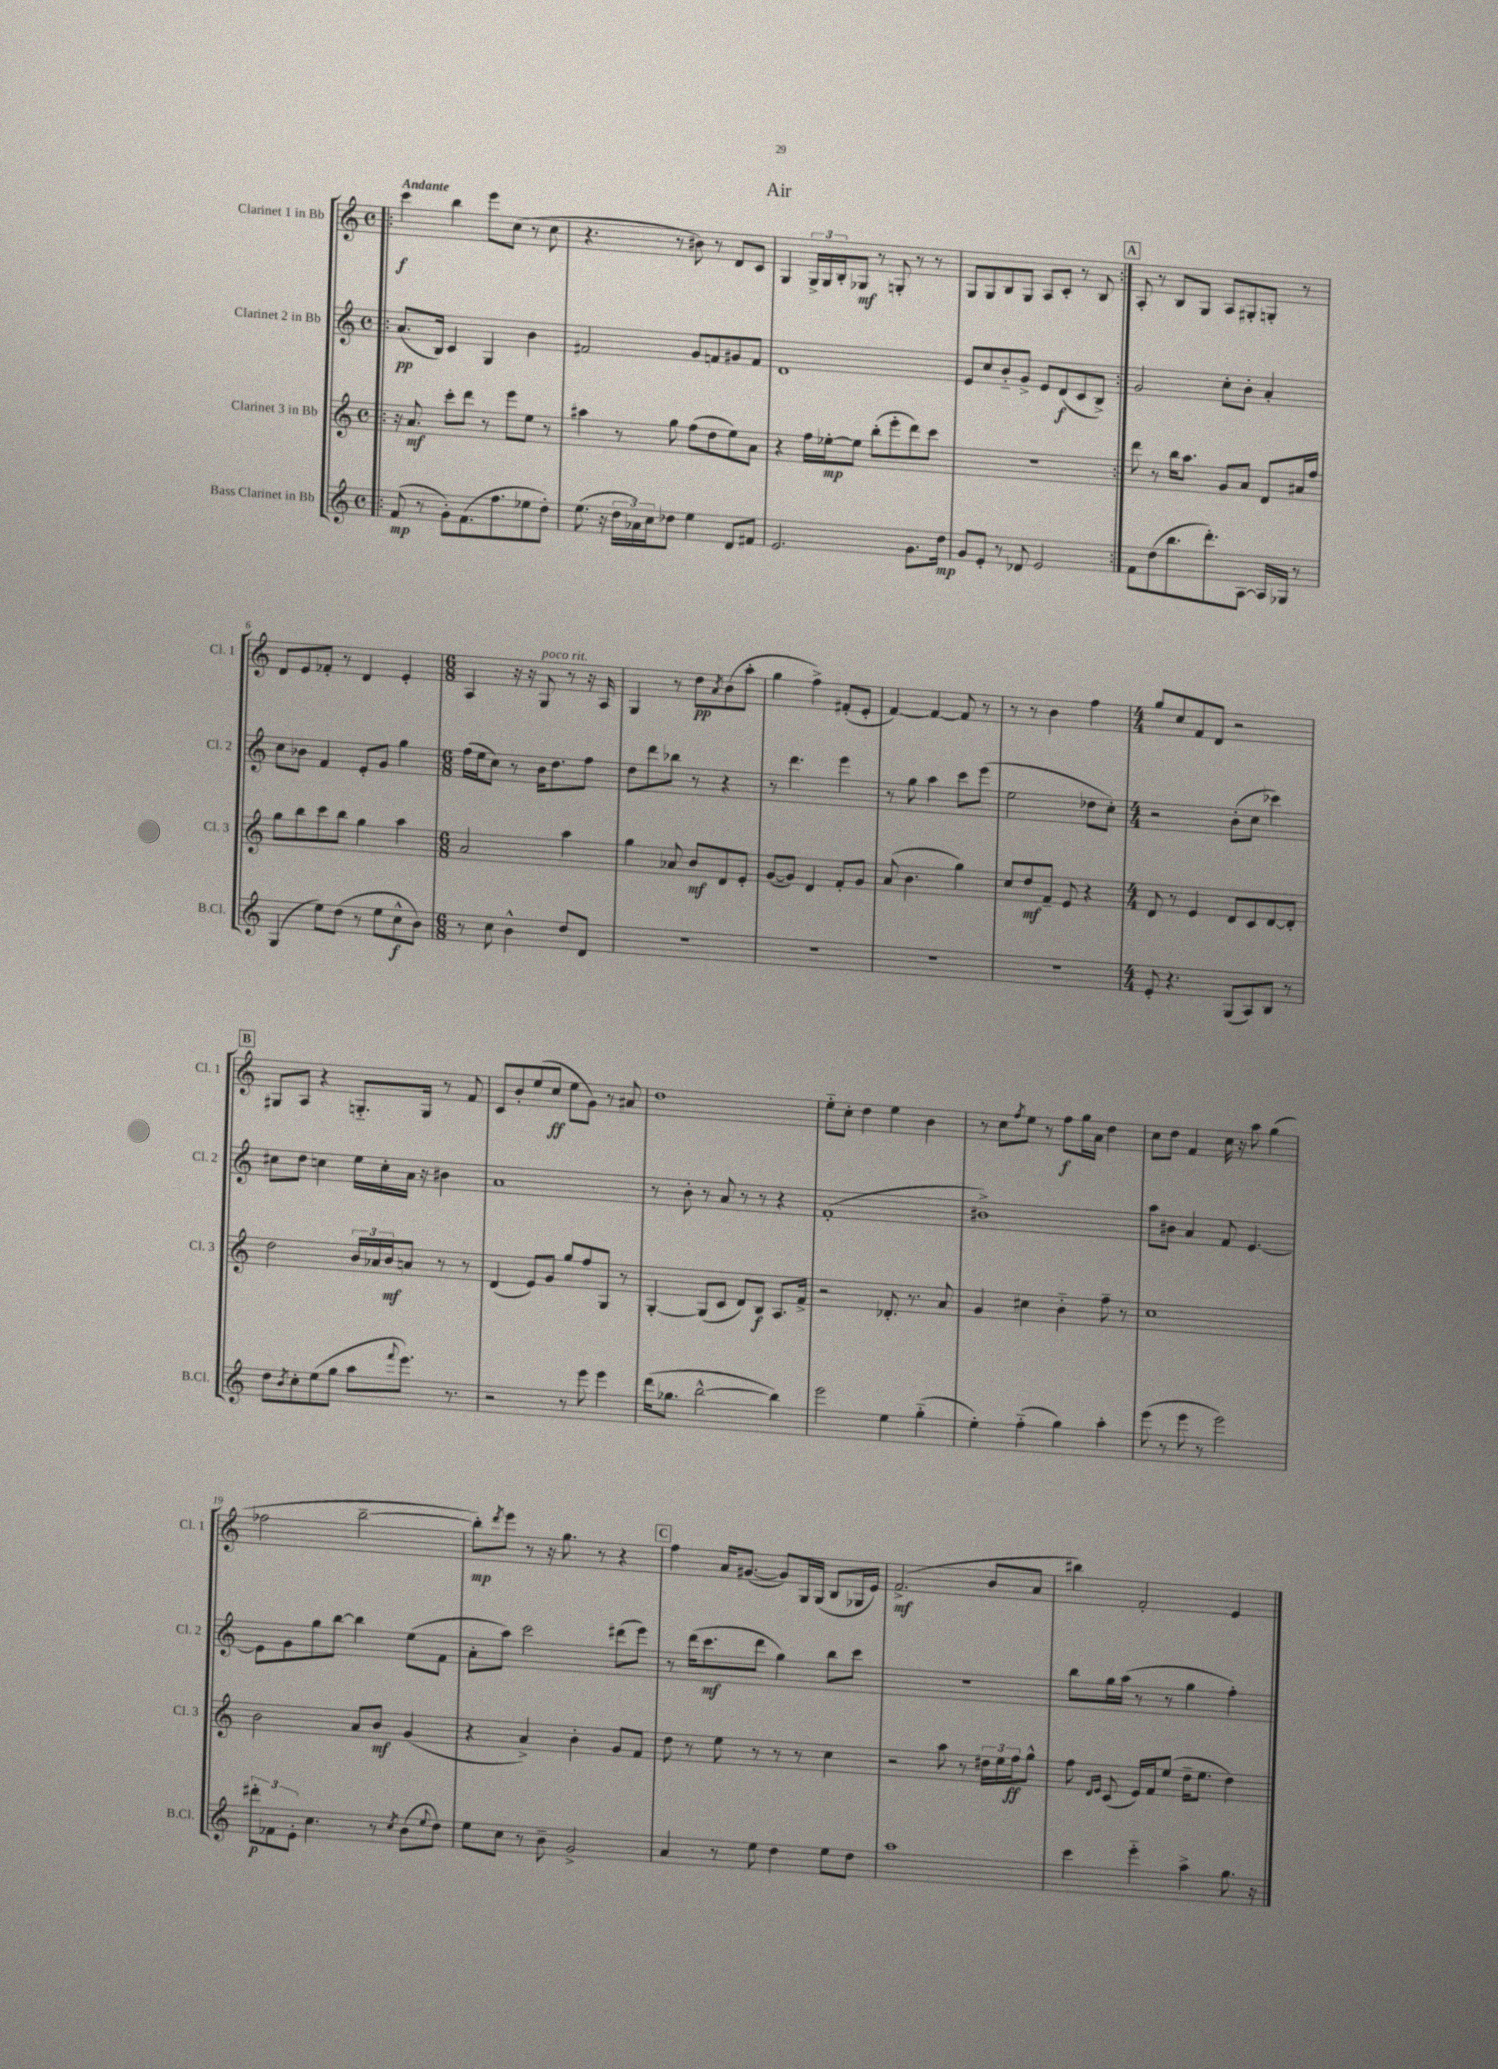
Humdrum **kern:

**kern	**dynam	**kern	**dynam	**kern	**dynam	**kern	**dynam
*part4	*part4	*part3	*part3	*part2	*part2	*part1	*part1
*staff4	*staff4	*staff3	*staff3	*staff2	*staff2	*staff1	*staff1
*I"Bass Clarinet in Bb	*	*I"Clarinet 3 in Bb	*	*I"Clarinet 2 in Bb	*	*I"Clarinet 1 in Bb	*
*I'B.Cl.	*	*I'Cl. 3	*	*I'Cl. 2	*	*I'Cl. 1	*
*clefG2	*	*clefG2	*	*clefG2	*	*clefG2	*
*k[]	*	*k[]	*	*k[]	*	*k[]	*
*M4/4	*	*M4/4	*	*M4/4	*	*M4/4	*
*met(c)	*	*met(c)	*	*met(c)	*	*met(c)	*
=1!|:	=1!|:	=1!|:	=1!|:	=1!|:	=1!|:	=1!|:	=1!|:
!	!	!	!	!	!	!LO:TX:a:B:t=Andante	!
(8f/	mp	16r	.	(8.a/L	pp	4ccc\	f
.	.	8.a/	mf	.	.	.	.
8r	.	.	.	.	.	.	.
.	.	.	.	16B/Jk)	.	.	.
8g'\L)	.	8ccc'\L	.	4c/	.	4bb\	.
(8.f\	.	8ddd\J	.	.	.	.	.
.	.	8r	.	4G/	.	8eee\L	.
8.ff\	.	.	.	.	.	.	.
.	.	8eee\L	.	.	.	(8cc\J	.
8ee-X\	.	8ee\J	.	4b\	.	8r	.
8dd'\J)	.	8r	.	.	.	8cc\	.
=2	=2	=2	=2	=2	=2	=2	=2
(8.ee\	.	4aa#X\	.	2f#X/	.	4.r	.
16r	.	.	.	.	.	.	.
24dd\LL	.	8r	.	.	.	.	.
24a-X\)	.	.	.	.	.	.	.
24cc\J	.	.	.	.	.	.	.
8dd-X\J	.	8gg\	.	.	.	8r	.
4ee\	.	(8ff\L	.	8g/L	.	8b#X\)	.
.	.	8dd\	.	8fn/	.	8r	.
8d/L	.	8ee\)	.	8g#X/	.	8d/L	.
8f#X/J	.	8a\J	.	8f/J	.	8c/J	.
=3	=3	=3	=3	=3	=3	=3	=3
2.e/	.	4r	.	1d	.	4G/	.
.	.	16ff\LL	.	.	.	24G^/LL	.
.	.	.	.	.	.	24G/	.
.	.	[16ee-X'\J	mp	.	.	.	.
.	.	.	.	.	.	24B'/J	.
.	.	8ee-\J]	.	.	.	8G-X/J	mf
.	.	(8bb'\L	.	.	.	8r	.
.	.	8eee'\	.	.	.	8Gn'/	.
8.g\L	.	8ddd\)	.	.	.	8r	.
.	.	8ccc\J	.	.	.	8r	.
16dd\Jk	mp	.	.	.	.	.	.
=4	=4	=4	=4	=4	=4	=4	=4
8g/L	.	1r	.	8e/L	.	8G/L	.
8e'/J	.	.	.	8cc/	.	8G/	.
8r	.	.	.	8b/	.	8B/	.
8d-X/	.	.	.	8g^/J	.	8G/J	.
2e/	.	.	.	8e/L	.	8A/L	.
.	.	.	.	(8d/	f	8c'/J	.
.	.	.	.	8c/	.	8r	.
.	.	.	.	8B^/J)	.	8B/	.
!!LO:REH:place=s1:t=A
=5:|!	=5:|!	=5:|!	=5:|!	=5:|!	=5:|!	=5:|!	=5:|!
8f\L	.	8ddd\	.	2g/	.	8A'/	.
(8dd\	.	8r	.	.	.	8r	.
8.bb\	.	16bb\KL	.	.	.	8B/L	.
.	.	8.aa\J	.	.	.	.	.
.	.	.	.	.	.	8G/J	.
8.ddd'\)	.	.	.	.	.	.	.
.	.	8g/L	.	8cc'\L	.	8A/L	.
[8A\J	.	8a/J	.	8b'\J	.	8G#X'/	.
16A/LL]	.	8d/L	.	4a'/	.	8Gn'/J	.
16G-X/JJ	.	.	.	.	.	.	.
8r	.	16a#X/L	.	.	.	8r	.
.	.	16ff/JJ	.	.	.	.	.
!!LO:LB:g=z
=6	=6	=6	=6	=6	=6	=6	=6
(4G/	.	8gg\L	.	8cc\L	.	8d/L	.
.	.	8bb\	.	8b-X\J	.	8e/	.
8ee\L)	.	8ccc\	.	4f/	.	8f-X'/J	.
(8dd\J	.	8bb\J	.	.	.	8r	.
8r	.	4gg\	.	8e'/L	.	4d/	.
8ee\L	.	.	.	8g/J	.	.	.
8cc^^\	f	4aa\	.	4gg\	.	4e'/	.
8b\J)	.	.	.	.	.	.	.
=7	=7	=7	=7	=7	=7	=7	=7
*M6/8	*	*M6/8	*	*M6/8	*	*M6/8	*
8r	.	2a/	.	(16ff\LL	.	4A/	.
.	.	.	.	16ee\J	.	.	.
8cc\	.	.	.	8cc\J)	.	.	.
4b^^\	.	.	.	8r	.	16r	.
.	.	.	.	.	.	16r	.
!	!	!	!	!	!	!LO:TX:a:i:t=poco rit.	!
.	.	.	.	16b\KL	.	8G/	.
.	.	.	.	8.dd\	.	.	.
8dd/L	.	4aa\	.	.	.	8r	.
8d/J	.	.	.	8ff\J	.	16r	.
.	.	.	.	.	.	16A/	.
=8	=8	=8	=8	=8	=8	=8	=8
2.r	.	4gg\	.	8dd\L	.	4G/	.
.	.	.	.	8ddd\	.	.	.
.	.	8a-X/	.	8bb-X\J	.	8r	.
.	.	8b/L	mf	8r	.	8dd\L	pp
.	.	.	.	.	.	8qa/	.
.	.	8d/	.	4r	.	(8b\	.
.	.	8e'/J	.	.	.	8aa'\J	.
=9	=9	=9	=9	=9	=9	=9	=9
2.r	.	([8g/L	.	8r	.	4gg\	.
.	.	8g/J])	.	4.ddd\	.	.	.
.	.	4d/	.	.	.	4ff^\)	.
.	.	8f'/L	.	4eee\	.	(8f#X'/L	.
.	.	8g/J	.	.	.	8e'/J	.
=10	=10	=10	=10	=10	=10	=10	=10
2.r	.	(8a/	.	8r	.	[4f/)	.
.	.	4.b\	.	8gg\	.	.	.
.	.	.	.	4aa\	.	4f/_	.
.	.	4gg\)	.	8ccc\L	.	8f/]	.
.	.	.	.	(8eee\J	.	8r	.
=11	=11	=11	=11	=11	=11	=11	=11
2.r	.	8cc/L	.	2ee\	.	8r	.
.	.	8dd/	mf	.	.	8r	.
.	.	8f~/J	.	.	.	4b\	.
.	.	8e/	.	.	.	.	.
.	.	4r	.	8dd-X\L	.	4ff\	.
.	.	.	.	8cc'\J)	.	.	.
=12	=12	=12	=12	=12	=12	=12	=12
*M4/4	*	*M4/4	*	*M4/4	*	*M4/4	*
8e'/	.	8d/	.	2r	.	8gg/L	.
4.r	.	8r	.	.	.	8cc/	.
.	.	4e/	.	.	.	8f/	.
.	.	.	.	.	.	8d/J	.
(8G/L	.	8d/L	.	(8b'\L	.	2r	.
8A/)	.	8c/	.	8cc\J	.	.	.
8B/J	.	[8d/	.	4ccc-X\)	.	.	.
8r	.	8d'/J]	.	.	.	.	.
!!LO:LB:g=z
!!LO:REH:place=s1:t=B
=13	=13	=13	=13	=13	=13	=13	=13
8dd\L	.	2dd\	.	8cc#X\L	.	8G#X/L	.
8qb/	.	.	.	.	.	.	.
8cc'\	.	.	.	8dd\J	.	8A/J	.
(8ee\	.	.	.	4ccn\	.	4r	.
8gg\J	.	.	.	.	.	.	.
8aa\L	.	24b/LL	.	16ee\LL	.	8.Gn/L	.
.	.	24a-X/	.	.	.	.	.
.	.	.	.	16cc'\	.	.	.
.	.	24b/J	mf	.	.	.	.
8qqfff/	.	.	.	.	.	.	.
8.eee\J)	.	8an/J	.	16a\JJ	.	.	.
.	.	.	.	16r	.	16G/Jk	.
.	.	8r	.	4b#X\	.	8r	.
8.r	.	.	.	.	.	.	.
.	.	8r	.	.	.	8f/	.
=14	=14	=14	=14	=14	=14	=14	=14
2r	.	(4d/	.	1a	.	8c/L	.
.	.	.	.	.	.	8b'/	.
.	.	8e/L)	.	.	.	(8ee/	.
.	.	8g/J	.	.	.	8cc/J	ff
8r	.	8gg/L	.	.	.	8ee\L	.
8eee\	.	8ff/	.	.	.	8g\J)	.
4eee\	.	8G/J	.	.	.	8r	.
.	.	8r	.	.	.	8a#X/	.
=15	=15	=15	=15	=15	=15	=15	=15
(16ddd\KL	.	[4G'/	.	8r	.	1dd	.
8.gg-X\J	.	.	.	.	.	.	.
.	.	.	.	8b'\	.	.	.
[2bb^^\	.	(8G/L]	.	8r	.	.	.
.	.	8c/J	.	8a/	.	.	.
.	.	8d/L)	.	8r	.	.	.
.	.	8B/J	f	8r	.	.	.
4bb\])	.	8.A/L	.	4r	.	.	.
.	.	16f^/Jk	.	.	.	.	.
=16	=16	=16	=16	=16	=16	=16	=16
2eee\	.	2r	.	(1f'	.	8ee\L	.
.	.	.	.	.	.	8cc'\J	.
.	.	.	.	.	.	4dd\	.
4ee\	.	8.d-X'/	.	.	.	4ee\	.
.	.	8.r	.	.	.	.	.
(4gg\	.	.	.	.	.	4b\	.
.	.	8a/	.	.	.	.	.
=17	=17	=17	=17	=17	=17	=17	=17
4ee'\)	.	4g/	.	1b#X^)	.	8r	.
.	.	.	.	.	.	8cc\L	.
.	.	.	.	.	.	8qff/	.
(4ff\	.	4cc#X\	.	.	.	8ee\J	.
.	.	.	.	.	.	8r	.
4gg\)	.	4b\	.	.	.	8ff\L	f
.	.	.	.	.	.	16gg\L	.
.	.	.	.	.	.	16a\JJ	.
4aa'\	.	8ff~\	.	.	.	4dd\	.
.	.	8r	.	.	.	.	.
=18	=18	=18	=18	=18	=18	=18	=18
(8eee\	.	1cc	.	8aa\L	.	8cc\L	.
8r	.	.	.	8b#X\J	.	8dd\J	.
8eee\	.	.	.	4a/	.	4f/	.
8r	.	.	.	.	.	.	.
2eee\)	.	.	.	8f/	.	16cc\	.
.	.	.	.	.	.	16r	.
.	.	.	.	[4.e/	.	8aa\	.
.	.	.	.	.	.	(4gg\	.
!!LO:LB:g=z
=19	=19	=19	=19	=19	=19	=19	=19
12ddd#X'\L	p	2b\	.	8e\L]	.	2ff-X\	.
12f-X\	.	.	.	.	.	.	.
.	.	.	.	8g\	.	.	.
12e'\J	.	.	.	.	.	.	.
4.cc\	.	.	.	8gg\	.	.	.
.	.	.	.	[8bb\J	.	.	.
.	.	8a/L	.	4bb\]	.	[2bb~\	.
8r	.	8b/J	mf	.	.	.	.
8qcc/	.	.	.	.	.	.	.
(8b\L	.	(4g/	.	(8ee\L	.	.	.
8qqee/	.	.	.	.	.	.	.
8dd\J)	.	.	.	8f\J	.	.	.
=20	=20	=20	=20	=20	=20	=20	=20
8ee\L	.	4r	.	8a'\L	.	8bb'\L])	mp
.	.	.	.	.	.	8qddd/	.
8cc\J	.	.	.	8aa\J)	.	8eee\J	.
8r	.	4a^/)	.	2ccc\	.	8r	.
8b~\	.	.	.	.	.	16r	.
.	.	.	.	.	.	8.gg\	.
2g^/	.	4b'\	.	.	.	.	.
.	.	.	.	.	.	8r	.
.	.	8g/L	.	(8ddd#X\L	.	4r	.
.	.	8f/J	.	8eee\J)	.	.	.
!!LO:REH:place=s1:t=C
=21	=21	=21	=21	=21	=21	=21	=21
4a/	.	8dd\	.	8r	.	4ff\	.
.	.	8r	.	(16ddd\KL	.	.	.
.	.	.	.	8.ccc\	mf	.	.
8r	.	8ee\	.	.	.	16a/KL	.
.	.	.	.	.	.	([8.g#X/J	.
8ee\	.	8r	.	8ddd\J	.	.	.
4dd\	.	8r	.	4gg\)	.	8g#/L])	.
.	.	8r	.	.	.	16G/L	.
.	.	.	.	.	.	(16G/JJ	.
8ee\L	.	4cc\	.	8bb\L	.	8B/L	.
8dd\J	.	.	.	8ccc\J	.	16G-X/L	.
.	.	.	.	.	.	16e/JJ)	.
=22	=22	=22	=22	=22	=22	=22	=22
1aa	.	2r	.	1r	.	(2.f^/	mf
.	.	8aa\	.	.	.	.	.
.	.	8r	.	.	.	.	.
.	.	24dd#X\LL	.	.	.	8b/L	.
.	.	24ee\	.	.	.	.	.
.	.	24ff\J	ff	.	.	.	.
.	.	8gg^^\J	.	.	.	8a/J	.
=23	=23	=23	=23	=23	=23	=23	=23
4ccc\	.	8ff\	.	8bb\L	.	4bb#X\)	.
.	.	16qqd/LL	.	.	.	.	.
.	.	16qqe/JJ	.	.	.	.	.
.	.	(8c/	.	16gg\L	.	.	.
.	.	.	.	(16aa\JJ	.	.	.
4eee\	.	16e/LL)	.	8r	.	2f'/	.
.	.	16f/J	.	.	.	.	.
.	.	(8ee/J	.	8r	.	.	.
4aa^\	.	16dd~\KL	.	4gg\	.	.	.
.	.	8.ee\J	.	.	.	.	.
8.gg\	.	4dd\)	.	4ff'\)	.	4e/	.
16r	.	.	.	.	.	.	.
==	==	==	==	==	==	==	==
*-	*-	*-	*-	*-	*-	*-	*-
